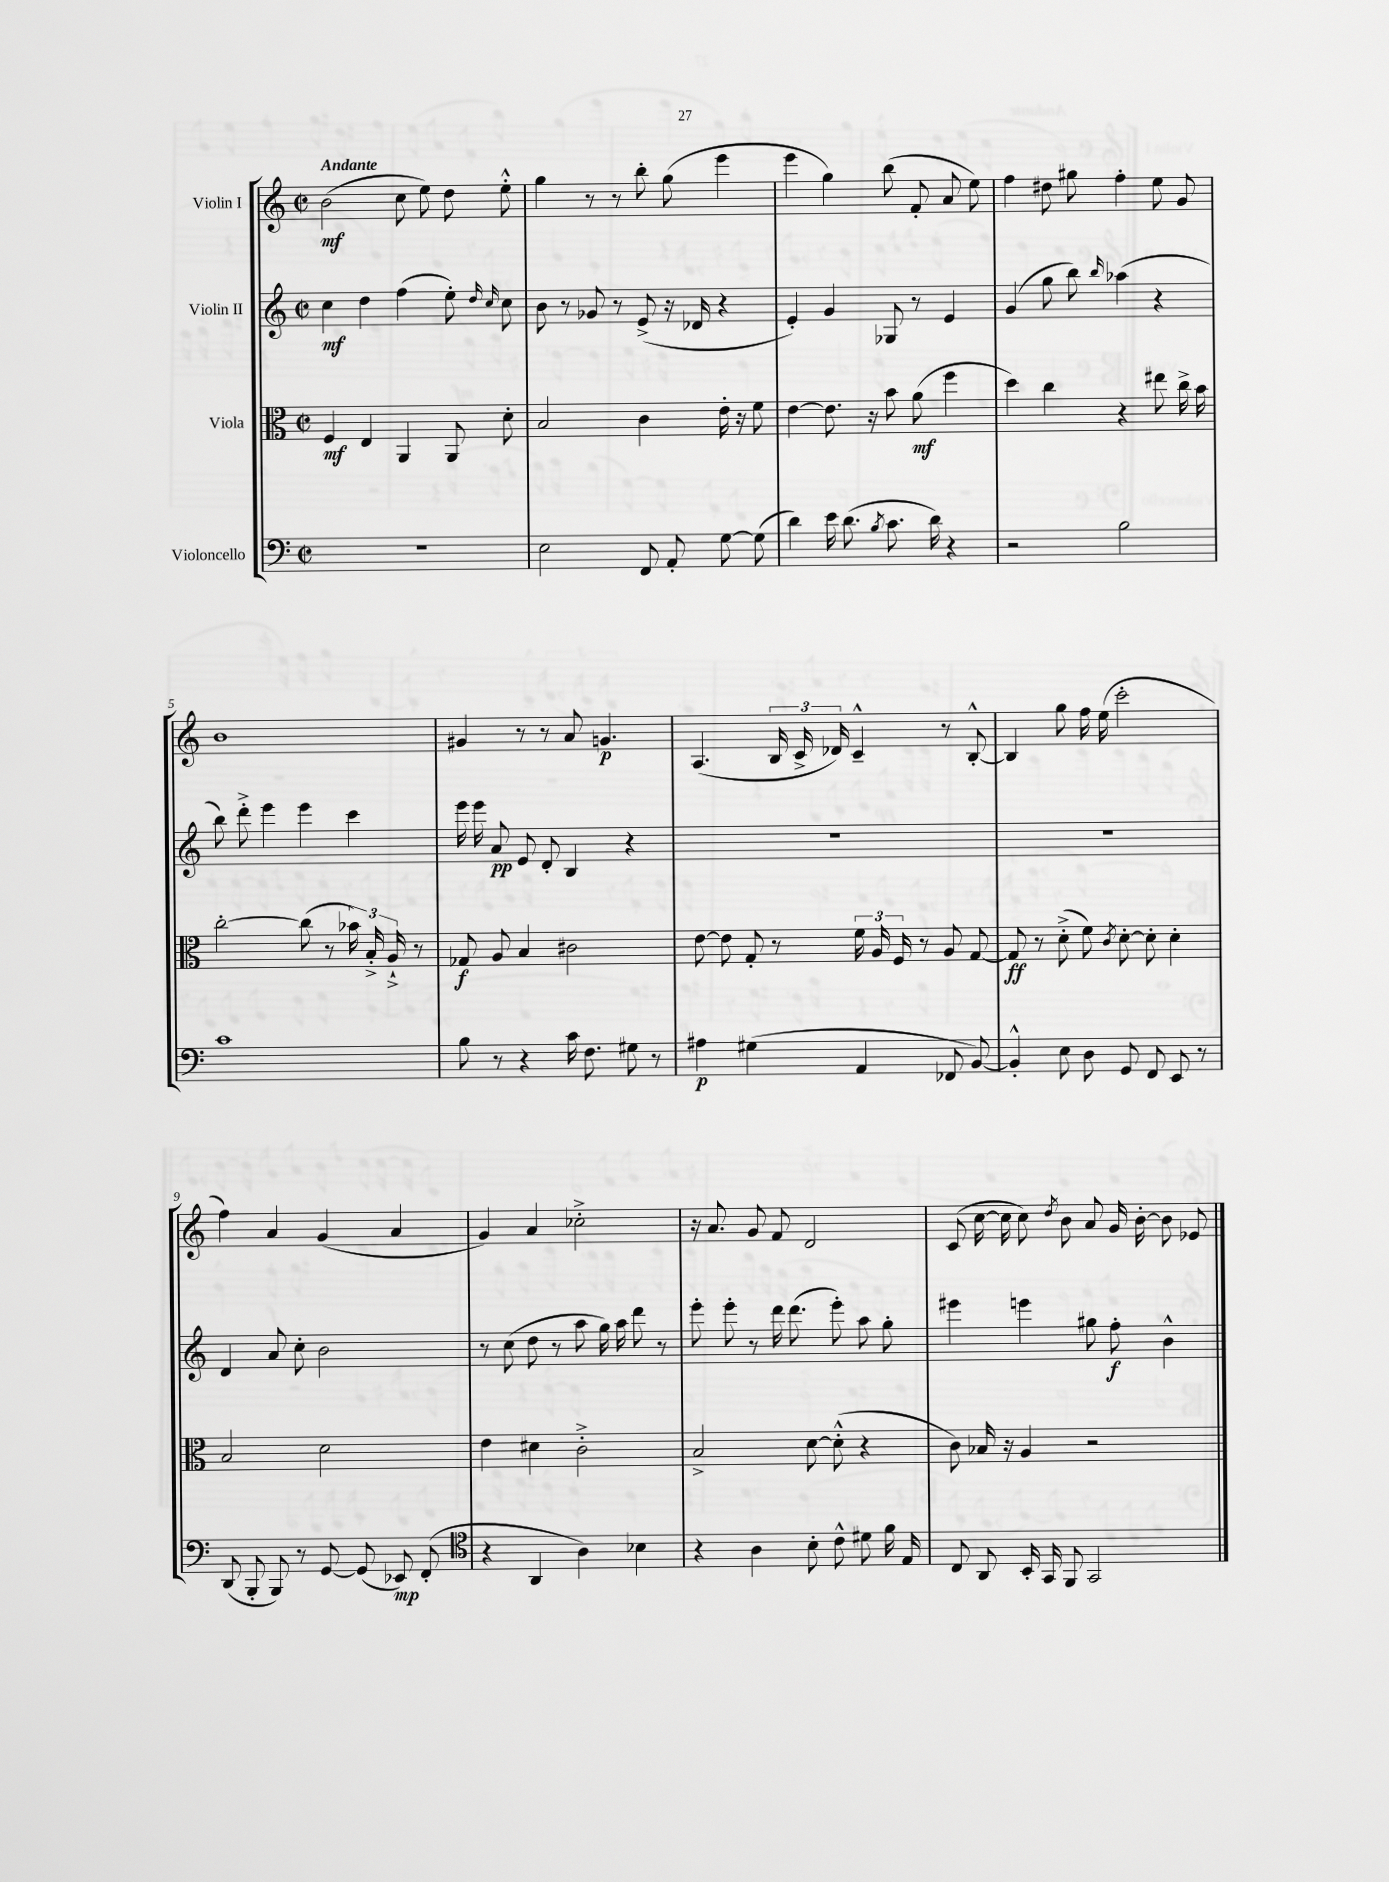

**kern	**kern	**kern	**kern
*staff4	*staff3	*staff2	*staff1
*clefF4	*clefC3	*clefG2	*clefG2
*k[]	*k[]	*k[]	*k[]
*M2/2	*M2/2	*M2/2	*M2/2
*met(c|)	*met(c|)	*met(c|)	*met(c|)
1r	4F/	4cc\	(2b\
.	4E/	4dd\	.
.	4AA/	(4ff\	8cc\
.	.	.	8ee\)
.	8AA/	8ee'\)	8dd\
.	.	16qqdd/	.
.	.	16qqcc/	.
.	8d'\	8cc\	8ee'^^\
=	=	=	=
2E\	2B/	8b\	4gg\
.	.	8r	.
.	.	8g-/	8r
.	.	8r	8r
8FF/	4c\	(8e^/	8bb'\
8AA'/	.	16r	(8gg\
.	.	16d-/	.
[8G\	16e'\	4r	4eee\
.	16r	.	.
(8G\]	8f\	.	.
=	=	=	=
4d\)	[4e\	4e'/)	4eee\
16e\	8.e\]	4g/	4gg\)
(8.d\	.	.	.
.	16r	.	.
8qB/	.	.	.
8.c\	8b\	8G-/	(8bb\
.	(8a\	8r	8f'/
16d\)	.	.	.
4r	4ff\	4e/	8a/
.	.	.	8ee\)
=	=	=	=
2r	4dd\)	(4g/	4ff\
.	4cc\	8gg\	8dd#\
.	.	8bb\)	8gg#\
.	.	16qqbb/	.
2B\	4r	(4aa-\	4ff'\
.	8ee#\	4r	8ee\
.	16cc^\	.	8g/
.	16b\	.	.
=	=	=	=
1c	[2cc'\	8bb\)	1b
.	.	8ddd'^\	.
.	.	4eee\	.
.	(8cc\]	4eee\	.
.	8r	.	.
.	24b-\)	4ccc\	.
.	24B'^/	.	.
.	24A`^/	.	.
.	8r	.	.
=	=	=	=
8B\	8G-/	16eee\	4g#/
.	.	16eee\	.
8r	8A/	8a/	.
4r	4B/	8e/	8r
.	.	8d'/	8r
16c\	2c#\	4B/	8a/
8.F\	.	.	.
.	.	.	4.g/
8G#\	.	4r	.
8r	.	.	.
=	=	=	=
4A#\	[8e\	1r	(4.A/
.	8e\]	.	.
(4G#\	8G'/	.	.
.	8r	.	24B/
.	.	.	24c^/
.	.	.	24d-/)
4AA/	24f\	.	4c~^^/
.	24A/	.	.
.	24F/	.	.
.	8r	.	.
8FF-/	8A/	.	8r
[8BB/)	[8G/	.	[8B'^^/
=	=	=	=
4BB'^^/]	8G/]	1r	4B/]
.	8r	.	.
8E\	(8d'^\	.	8gg\
8D\	8f\)	.	16ff\
.	.	.	(16ee\
.	8qc/	.	.
8GG/	[8d'\	.	2ccc'\
8FF/	8d'\]	.	.
8EE/	4d'\	.	.
8r	.	.	.
=	=	=	=
(8DD/	2B/	4d/	4ff\)
8BBB'/	.	.	.
8BBB/)	.	8a/	4a/
8r	.	8cc'\	.
[8GG/	2d\	2b\	(4g/
(8GG/]	.	.	.
8EE-/)	.	.	4a/
(8FF'/	.	.	.
=	=	=	=
*clefC4	*	*	*
4r	4e\	8r	4g/)
.	.	(8cc\	.
4AA/	4d#\	8dd\	4a/
.	.	8r	.
4A\)	2c'^\	8aa\	2cc-'^\
.	.	16gg\)	.
.	.	16aa\	.
4B-\	.	8ddd\	.
.	.	8r	.
=	=	=	=
4r	2B^/	8eee'\	16r
.	.	.	8.a/
.	.	8eee'\	.
4A\	.	8r	8g/
.	.	16ddd\	8f/
.	.	(8.ddd\	.
8B'\	[8d\	.	2d/
8c^^\	(8d'^^\]	8eee'\)	.
8d#\	4r	8aa\	.
16f\	.	8gg'\	.
16E/	.	.	.
=	=	=	=
8C/	8c\)	4eee#\	(8c/
8AA/	16B-/	.	[16cc\
.	16r	.	16cc\]
16BB'/	4A/	4eee\	8cc\)
16GG/	.	.	.
.	.	.	8qdd/
8FF/	.	.	8b\
2GG/	2r	8gg#\	8a/
.	.	8ff'\	16g/
.	.	.	[16b'\
.	.	4b^^\	8b\]
.	.	.	8e-/
==	==	==	==
*-	*-	*-	*-
